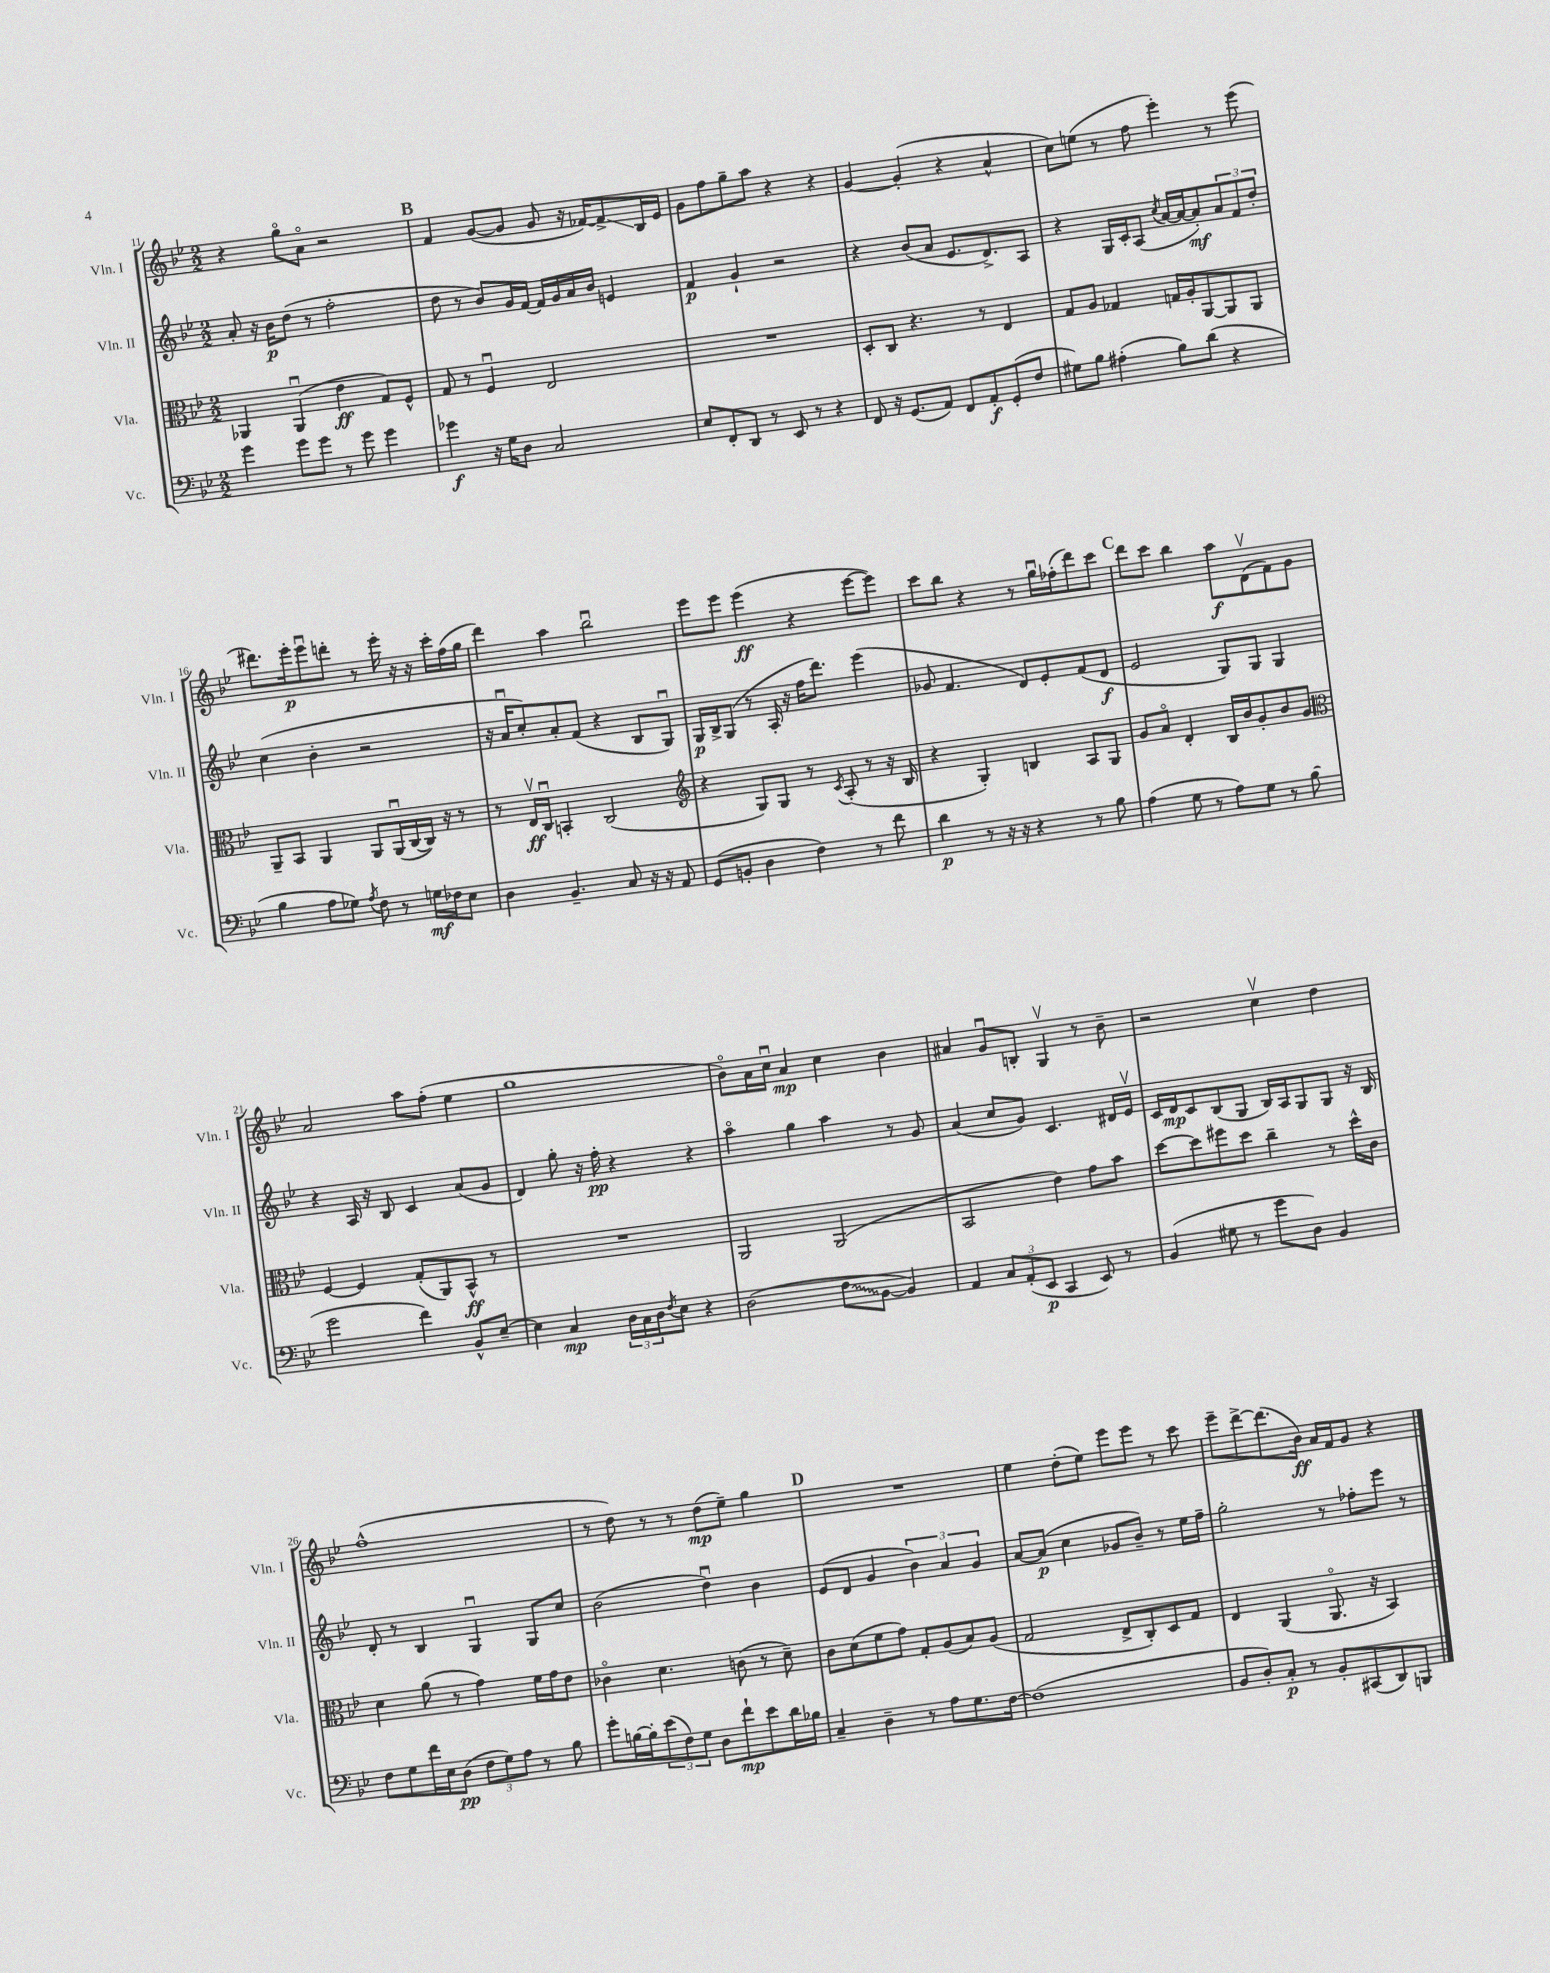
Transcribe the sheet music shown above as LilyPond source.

<<
\new StaffGroup <<
\new Staff = "s0" \with { instrumentName = "Vln. I" shortInstrumentName = "Vln. I" } {
    \clef treble \key bes \major \numericTimeSignature \time 2/2
    r4 g''8\flageolet a'8\flageolet r2 |
    \mark \markup { \bold "B" } f'4 g'8~( g'8 g'8 r16 fes'16~) fes'8->\glissando bes16 ees'16 |
    g'8 f''8 g''8-- a''8 r4 r4 |
    g'4~ g'4-.( r4 a'4-^ |
    c''8) e''8( r8 f''8 ees'''4-.) r8 ees'''8( |
    dis'''8.) ees'''16-.\p ees'''8\downbow d'''8-. r8 ees'''16-. r16 r16 c'''16-. f''16( g''16 |
    d'''4) a''4 bes''2\downbow |
    ees'''8 ees'''8 ees'''4\ff( r4 ees'''8~ ees'''8) |
    c'''8 bes''8 r4 r8 g''16\downbow fes''16-.( d'''8) c'''8 |
    \mark \markup { \bold "C" } d'''8 c'''8 bes''4 a''8\f d'8\upbow( f'8) g'8 |
    a'2 a''8 f''8-.( ees''4 |
    g''1 |
    bes'8\flageolet) a'16 c''16\downbow a'4\mp c''4 bes'4 |
    ais'4 g'8\downbow b8-. g4\upbow r8 bes'8-- |
    r2 c''4\upbow d''4 |
    f''1-^( |
    r8 d''8) r8 r8 d''8\mp( ees''8--) g''4 |
    \mark \markup { \bold "D" } R1 |
    ees''4 d''8-.( ees''8) ees'''8 ees'''8 r8 c'''8 |
    ees'''8-- d'''8~-> d'''8.( bes'16\ff) a'16 f'16 g'8 r4 \bar "|." |
}
\new Staff = "s1" \with { instrumentName = "Vln. II" shortInstrumentName = "Vln. II" } {
    \clef treble \key bes \major \numericTimeSignature \time 2/2
    a'8-. r16 bes'16\p d''8( r8 f''2-. |
    \mark \markup { \bold "B" } d''8 r8 bes'8) g'16 f'16~ f'16 g'16 a'16 bes'16 e'4 |
    f'4\p g'4-! r2 |
    r4 bes'8( a'8 ees'8. d'8.->) a8 |
    r4 g16 c'16-. a8( \acciaccatura { c''8 } a'16~ a'16~ a'8-.\mf) \tuplet 3/2 { a'8 f'8 d''8-. } |
    c''4( bes'4-. r2 |
    r16 a'16\downbow c''8-.) a'8-. f'8( r4 bes8 g8\downbow) |
    g16\p bes16-> g8( r8 a16-. r16 f''16 d'''8.) ees'''4( |
    ges'8 f'4. d'8) ees'8-. f'8( d'8\f |
    \mark \markup { \bold "C" } ees'2 g8) g8 g4 |
    r4 a16 r16 bes8 c'4 a'8( g'8 |
    d'4) g''8-. r16 f''16-.\pp r4 r4 |
    a''4\flageolet g''4 a''4 r8 g'8 |
    a'4( c''8 g'8) c'4. dis'16 ees'16\upbow |
    c'16 d'16\mp c'8 bes8( g8 bes16) a16 g8 g8 r16 bes16 |
    d'8-. r8 bes4 g4\downbow g8 c''8 |
    bes'2( d''4\downbow) bes'4 |
    \mark \markup { \bold "D" } ees'8( d'8 g'4 \tuplet 3/2 { bes'4) a'4 g'4 } |
    a'8~ a'8\p( c''4 ges'8 bes'8--) r8 ees''16 f''16-- |
    g''2-. r8 fes''8-. ees'''8 r8 \bar "|." |
}
\new Staff = "s2" \with { instrumentName = "Vla." shortInstrumentName = "Vla." } {
    \clef alto \key bes \major \numericTimeSignature \time 2/2
    aes,4 aes,4\downbow( ees'4\ff g8) f8-^ |
    \mark \markup { \bold "B" } g8 r8 f4\downbow ees2 |
    R1 |
    d8-. c8 r4. r8 ees4 |
    g8 a8 ges4 g16 a16-. a,8~ a,8 a,8 |
    a,8-- bes,8 a,4 a,8 a,16\downbow( c16~ c16) r16 r8 |
    r8 ees16\upbow\ff c16\downbow b,4-. c2( |
    \clef treble r4 g8) g8 r8 \acciaccatura { c'8 } a8-.( r8 r16 bes16 |
    r4 g4-.) b4 a8 g8 |
    \mark \markup { \bold "C" } g'8 a'8\flageolet d'4-. bes16 bes'16 g'8-. bes'8 g'8 |
    \clef alto f4~ f4 g8-.( a,8) bes,8-^\ff r8 |
    R1 |
    a,2 a,2( |
    bes,2 ees'4) g'8 bes'8 |
    d''8~ d''8 fis''8 d''8 c''4-- r8 d''16-^ c'16 |
    d'4 a'8( r8 g'4) f'16 g'16 ees'8 |
    ces'4\flageolet d'4. c'8( r8 d'8--) |
    \mark \markup { \bold "D" } c'8 d'8( f'8 g'8) g8-. a8( bes8) a8( |
    g2 ees8-> c8-.) d8 g8 |
    ees4 a,4( a,8.\flageolet r16 bes,4) \bar "|." |
}
\new Staff = "s3" \with { instrumentName = "Vc." shortInstrumentName = "Vc." } {
    \clef bass \key bes \major \numericTimeSignature \time 2/2
    g'4 g'8 g'8 r8 g'8 g'4 |
    \mark \markup { \bold "B" } ges'4\f r16 g16 d8 c2 |
    ees8 f,8-. d,8 r8 ees,8 r8 r4 |
    f,8 r16 g,8.( a,8) f,8 a,8-.\f g,8-.( f8 |
    gis8) bes8 ais4-.( bes8) d'8( r4 |
    bes4 a8 ges8) \acciaccatura { a8 } f8 r8 g16\mf fes16 ees8 |
    d4 bes,4.-- c8 r16 r16 a,8 |
    g,8( b,8-. d4 f4) r8 f'8 |
    d'4\p r8 r16 r16 r4 r8 bes8 |
    \mark \markup { \bold "C" } a4( g8 r8 a8) g8 r8 bes8( |
    g'2 f'4) bes,8-^ ees8~-- |
    ees4 c4\mp \tuplet 3/2 { d16 c16 d16 } \acciaccatura { f8 } ees8 r4 |
    d2( \once \override Glissando.style = #'zigzag f8\glissando bes,8~ bes,4) |
    a,4 \tuplet 3/2 { c8 a,8-.( ees,8\p } c,4 ees,8) r8 |
    bes,4( gis8 r8 g'8 d8) bes,4 |
    f8 g8 f'16 ees16 d8\pp( \tuplet 3/2 { f8 g8) a8 } r8 bes8 |
    g'8-. b16~ b16-. \tuplet 3/2 { ees'8( f8) g8 } d8 f'8-!\mp ees'8 d'16 bes16 |
    \mark \markup { \bold "D" } c4-- d4-- r8 a8 g8. f16~ |
    f1( |
    bes,8 d8-.) c8-.\p r8 bes,8-. cis,8( d,8) b,,8 \bar "|." |
}
>>
>>
\layout { \context { \Score currentBarNumber = #11 } }
